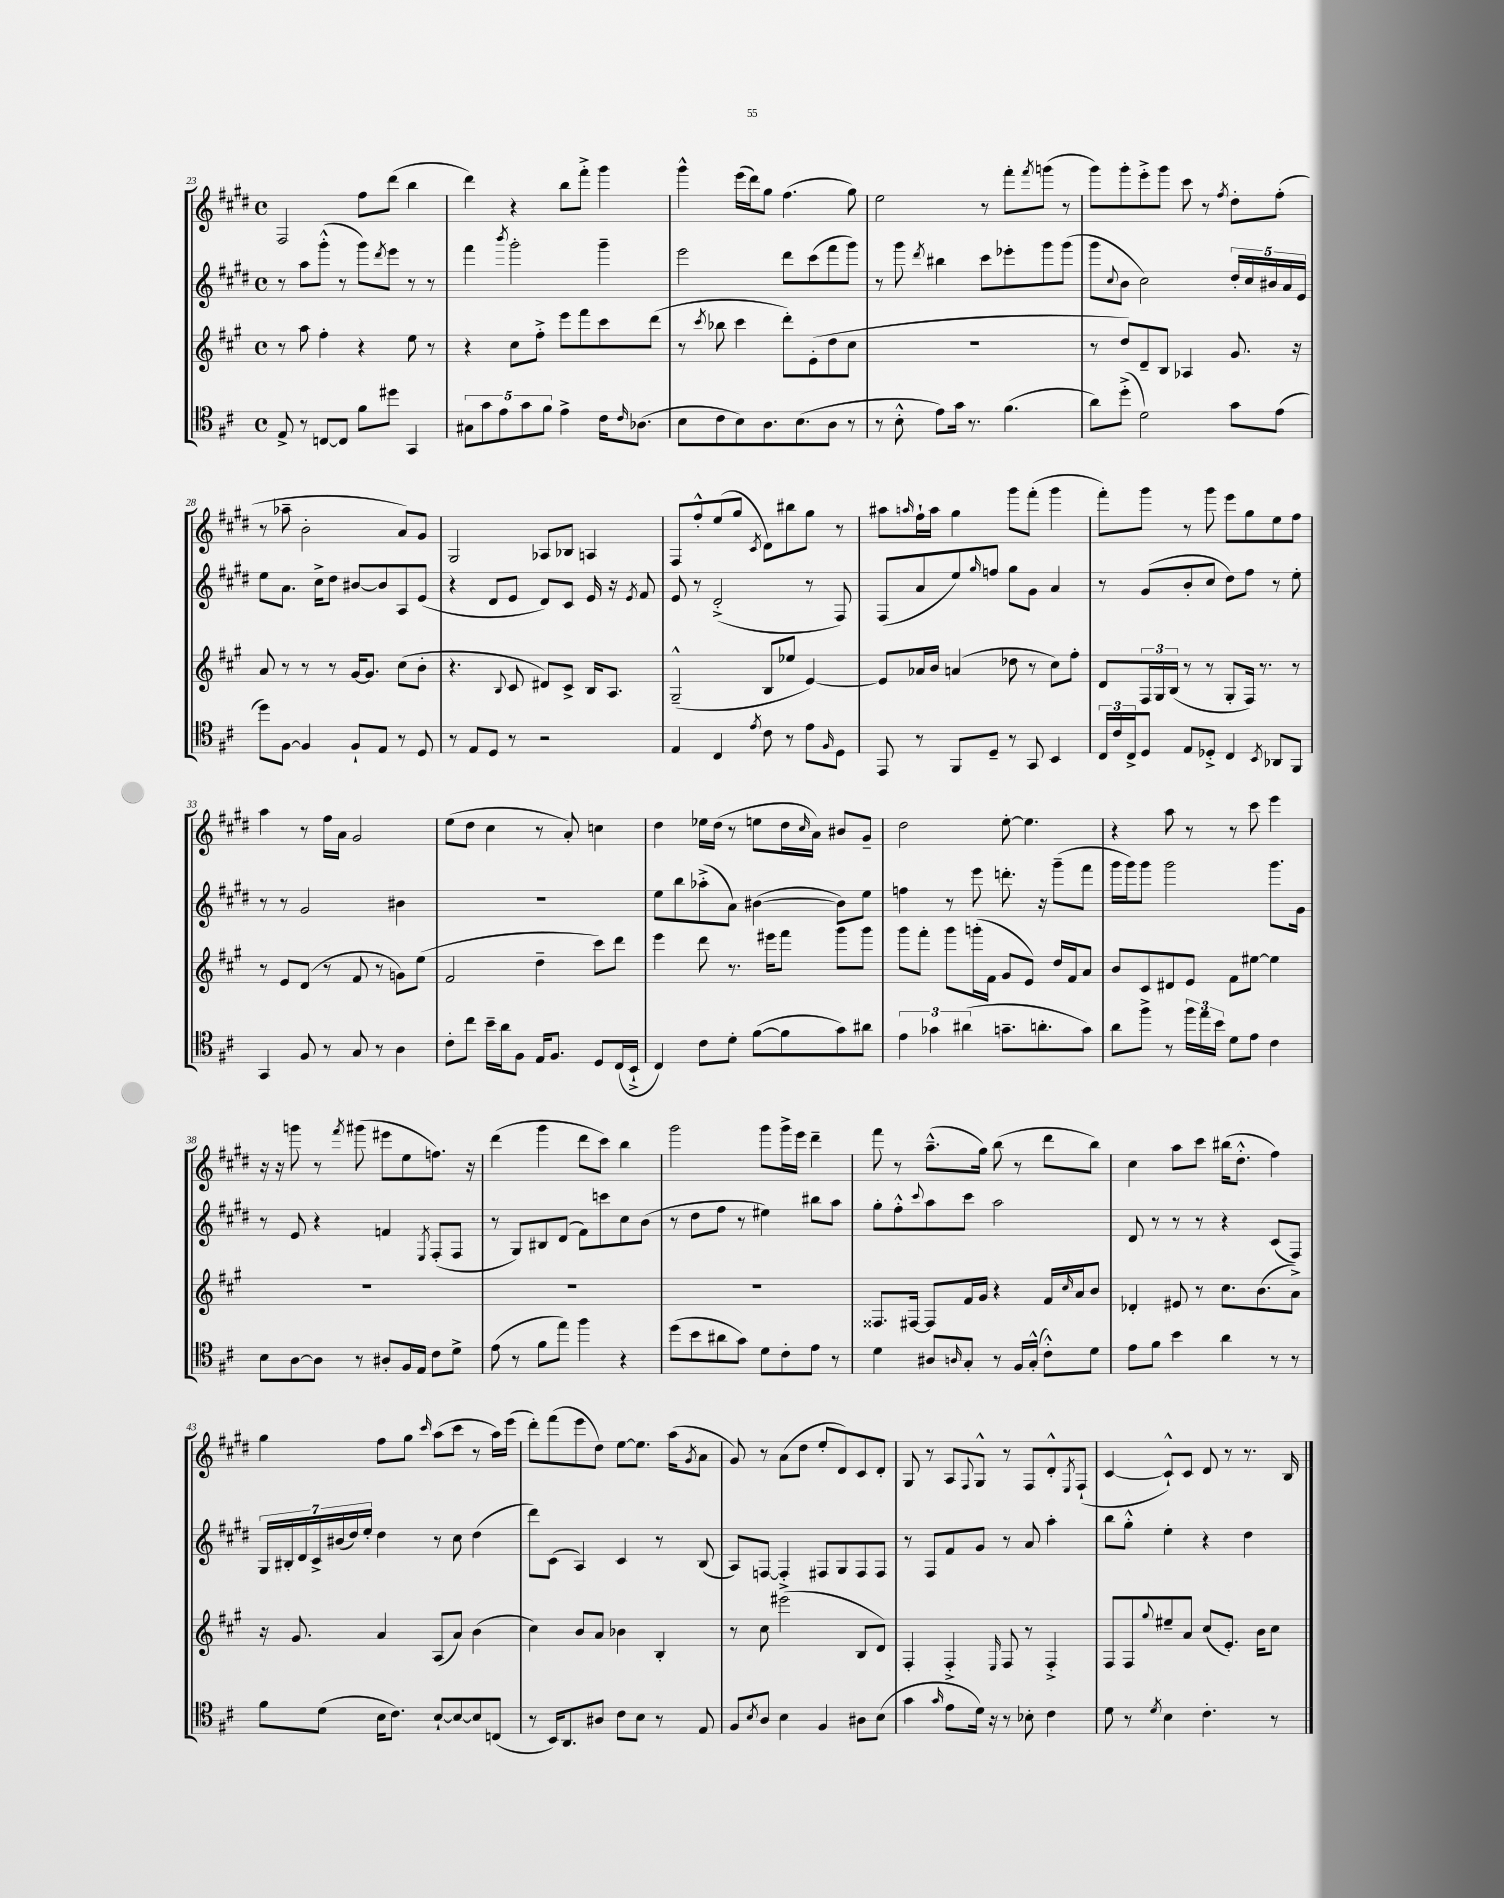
<<
\new StaffGroup <<
\new Staff = "s0" {
    \clef treble \key e \major \defaultTimeSignature \time 4/4
    fis2 fis''8 dis'''8( b''4 |
    dis'''4) r4 b''8 fis'''8-.-> gis'''4 |
    gis'''4-^ e'''16( dis'''16) gis''8 fis''4.( gis''8) |
    e''2 r8 fis'''8-. \acciaccatura { fis'''8 } g'''8( r8 |
    gis'''8) gis'''8-. e'''8-.-> gis'''8 cis'''8 r8 \acciaccatura { fis''8 } dis''8-. fis''8-.( |
    r8 aes''8-- b'2-. a'8) gis'8 |
    gis2 aes8 bes8 a4 |
    fis8 fis''8-.-^ e''8( gis''8 \acciaccatura { cis'8 } dis'8) bis''8 gis''8 r8 |
    ais''8 \grace { a''16 } fis''16-! a''16 gis''4 gis'''8 fis'''8-.( gis'''4 |
    fis'''8-.) gis'''8 r8 gis'''8 e'''8 gis''8 e''8 fis''8 |
    a''4 r8 fis''16 a'16 gis'2 |
    e''8( dis''8 cis''4 r8 a'8-.) c''4 |
    dis''4 ees''16 dis''16( r8 e''8 dis''16 \grace { cis''16 } a'16) bis'8 gis'8-- |
    dis''2 e''8~-. e''4. |
    r4 a''8 r8 r8 cis'''8 e'''4 |
    r16 r16 g'''8 r8 \acciaccatura { fis'''8 } gis'''8( eis'''8 e''8 f''8.) r16 |
    dis'''4( gis'''4 dis'''8 cis'''8) b''4 |
    gis'''2 gis'''8 gis'''16-> e'''16 dis'''4-- |
    fis'''8 r8 a''8.---^( gis''16) b''8( r8 dis'''8 b''8) |
    cis''4 a''8 cis'''8 bis''16( dis''8.-.-^ fis''4) |
    gis''4 fis''8 gis''8 \grace { cis'''16 } a''8( cis'''8 r8 a''16) e'''16( |
    dis'''8-.) fis'''8( e'''8 dis''8) e''8~ e''8. a''16( \acciaccatura { gis'8 } a'8 |
    gis'8) r8 a'8( dis''8 e''8-. dis'8) cis'8 dis'8-. |
    gis8 r8 a8 \appoggiatura { fis8 } gis8-^ r8 fis8 dis'8-.-^ \acciaccatura { e8 } fis8-!( |
    cis'4~ cis'8-!-^) cis'8 dis'8 r8 r8. b16 \bar "|." |
}
\new Staff = "s1" {
    \clef treble \key e \major \defaultTimeSignature \time 4/4
    r8 a''8 gis'''8-.-^( r8 gis'''8) \acciaccatura { dis'''8 } e'''8 r8 r8 |
    fis'''4 \acciaccatura { b'''8 } gis'''2-. gis'''4-- |
    e'''2 dis'''8 cis'''8( fis'''8 gis'''8) |
    r8 gis'''8 \acciaccatura { dis'''8 } bis''4 cis'''8 ees'''8-. gis'''8 gis'''8( |
    gis'''8 \appoggiatura { cis''8 } b'8 cis''2) \tuplet 5/4 { dis''16-. cis''16 bis'16 a'16 e'16 } |
    e''8 a'8. cis''16-> dis''8 bis'8~ bis'8 a8 e'8( |
    r4 dis'8 e'8 dis'8) cis'8 e'16 r16 \acciaccatura { e'8 } fis'8 |
    e'8 r8 dis'2-.->( r8 fis8) |
    fis8( a'8 e''8) \grace { gis''16 } f''8 gis''8 gis'8 a'4 |
    r8 gis'8( b'8-. cis''8 dis''8) fis''8 r8 e''8-. |
    r8 r8 gis'2 bis'4 |
    R1 |
    e''8 b''8 aes''8-.->( a'8) bis'4~( bis'8) e''8 |
    f''4 r8 e'''8 d'''8.-. r16 gis'''8--( fis'''8 |
    gis'''16 gis'''16) gis'''8 gis'''2 gis'''8. gis'16 |
    r8 e'8 r4 f'4 \acciaccatura { e8 } fis8-.( fis8 |
    r8 gis8) bis8 dis'8( fis'8) c'''8 cis''8 b'8( |
    r8 dis''8 fis''8 r8 eis''4) bis''8 a''8 |
    gis''8-. fis''8-.-^ \appoggiatura { cis'''8 } a''8 cis'''8 a''2 |
    dis'8 r8 r8 r8 r4 cis'8( fis8) |
    \tuplet 7/4 { gis16 bis16-. dis'16 cis'16-> bis'16( dis''16) e''16-. } dis''4 r8 cis''8 dis''4( |
    dis'''8) cis'8( a4) cis'4 r8 b8( |
    a8) f8~ f4-.-> fis8 gis8 fis8 fis8 |
    r8 fis8 fis'8 gis'8 r8 a'8 a''4-. |
    b''8 gis''8-.-^ e''4-. r4 dis''4 \bar "|." |
}
\new Staff = "s2" {
    \clef treble \key a \major \defaultTimeSignature \time 4/4
    r8 a''8 fis''4-. r4 e''8 r8 |
    r4 cis''8 fis''8-.-> e'''8 fis'''8 cis'''8 d'''8( |
    r8 \acciaccatura { cis'''8 } bes''8 cis'''4 d'''8-.) e'8-.( d''8 cis''8 |
    R1 |
    r8 d''8) d'8-- b8 aes4 gis'8. r16 |
    a'8 r8 r8 r8 gis'16~ gis'8. cis''8( b'8-. |
    r4. \appoggiatura { b8 } cis'8 dis'8) cis'8-> b16 a8. |
    gis2---^( b8 ees''8 e'4~) |
    e'8 aes'16 b'16 a'4( des''8 r8 cis''8) fis''8-. |
    d'8 \tuplet 3/2 { fis16 gis16 b16( } r8 r8 gis8-. fis16) r8. r8 |
    r8 e'8 d'8( r8 fis'8 r8 g'8) e''8( |
    fis'2 d''4-- cis'''8) d'''8 |
    e'''4 d'''8 r8. eis'''16 fis'''8 gis'''8 gis'''8 |
    gis'''8 fis'''8-. gis'''8 g'''16-.( fis'16 gis'8 e'8) d''16 fis'16 a'8 |
    b'8 cis'8 dis'8 e'8 fis'8 eis''8~ eis''4 |
    R1 |
    R1 |
    R1 |
    fisis8. fis16~ fis8 fis'16 gis'16 r4 fis'16 \grace { cis''16 } a'16 b'8 |
    des'4-. eis'8 r8 cis''8. b'8.( a'8->) |
    r16 gis'8. a'4 a8( a'8) b'4( |
    cis''4) b'8 a'8 bes'4 b4-. |
    r8 cis''8 eis'''2( b8 d'8) |
    fis4-. fis4-.-> \grace { e16 } fis8 r8 fis4-.-> |
    fis8 fis8 \appoggiatura { gis''8 } eis''8-- a'8 cis''8( e'8.-.) b'16 cis''8 \bar "|." |
}
\new Staff = "s3" {
    \clef tenor \key d \major \defaultTimeSignature \time 4/4
    e8-> r8 c8~ c8 fis'8 dis''8 g,4 |
    \tuplet 5/4 { gis8 g'8 e'8 g'8 fis'8 } e'4-> cis'16 \grace { cis'16 } aes8.( |
    b8 cis'8 b8) a8. b8.( a8 r8 |
    r8 b8-.-^ e'8) g'16 r8. fis'4.( |
    a'8) d''8-.->( d'2) g'8 e'8( |
    d''8) fis8~ fis4 fis8-! e8 r8 d8 |
    r8 e8 d8 r8 r2 |
    e4 cis4 \acciaccatura { e'8 } cis'8 r8 e'8 \grace { fis16 } d8 |
    e,8 r8 fis,8 d8-- r8 g,8 b,4 |
    \tuplet 3/2 { cis16 cis'16 cis16-> } d8 e8 des8-.-> cis4 \acciaccatura { b,8 } aes,8 fis,8 |
    g,4 fis8 r8 g8 r8 a4 |
    cis'8-. cis''8 b'16-- a'16 fis8 e16 fis8. d8 cis16( b,16-!-> |
    cis4) cis'8 d'8-. fis'8~( fis'8 g'8) ais'8 |
    \tuplet 3/2 { e'4 ges'4 ais'4( } g'8.-- a'8.-. g'8) |
    a'8 fis''8-> r8 \tuplet 3/2 { fis''16 e''16 b'16 } d'8 e'8 cis'4 |
    b8 a8~ a8 r8 ais8-. fis16 e16 cis'8 d'8-> |
    e'8( r8 fis'8 e''8) fis''4 r4 |
    d''8( b'8 ais'8 g'8) d'8 cis'8-. e'8 r8 |
    d'4 ais8 \grace { a16 } g8-. r8 fis16 g16-.-^( cis'8-.-^) d'8 |
    e'8 fis'8 b'4 a'4 r8 r8 |
    fis'8 d'8( b16 cis'8.) b8~-! b8~ b8 c8( |
    r8 b,16) a,8. ais8 cis'8 b8 r8 e8 |
    fis8 \acciaccatura { b8 } a8 b4 fis4 ais8 b8( |
    g'4 \grace { g'16 } e'8 d'16) r16 r8 bes8-. cis'4 |
    d'8 r8 \acciaccatura { d'8 } b4 cis'4.-. r8 \bar "|." |
}
>>
>>
\layout { \context { \Score currentBarNumber = #23 } }
